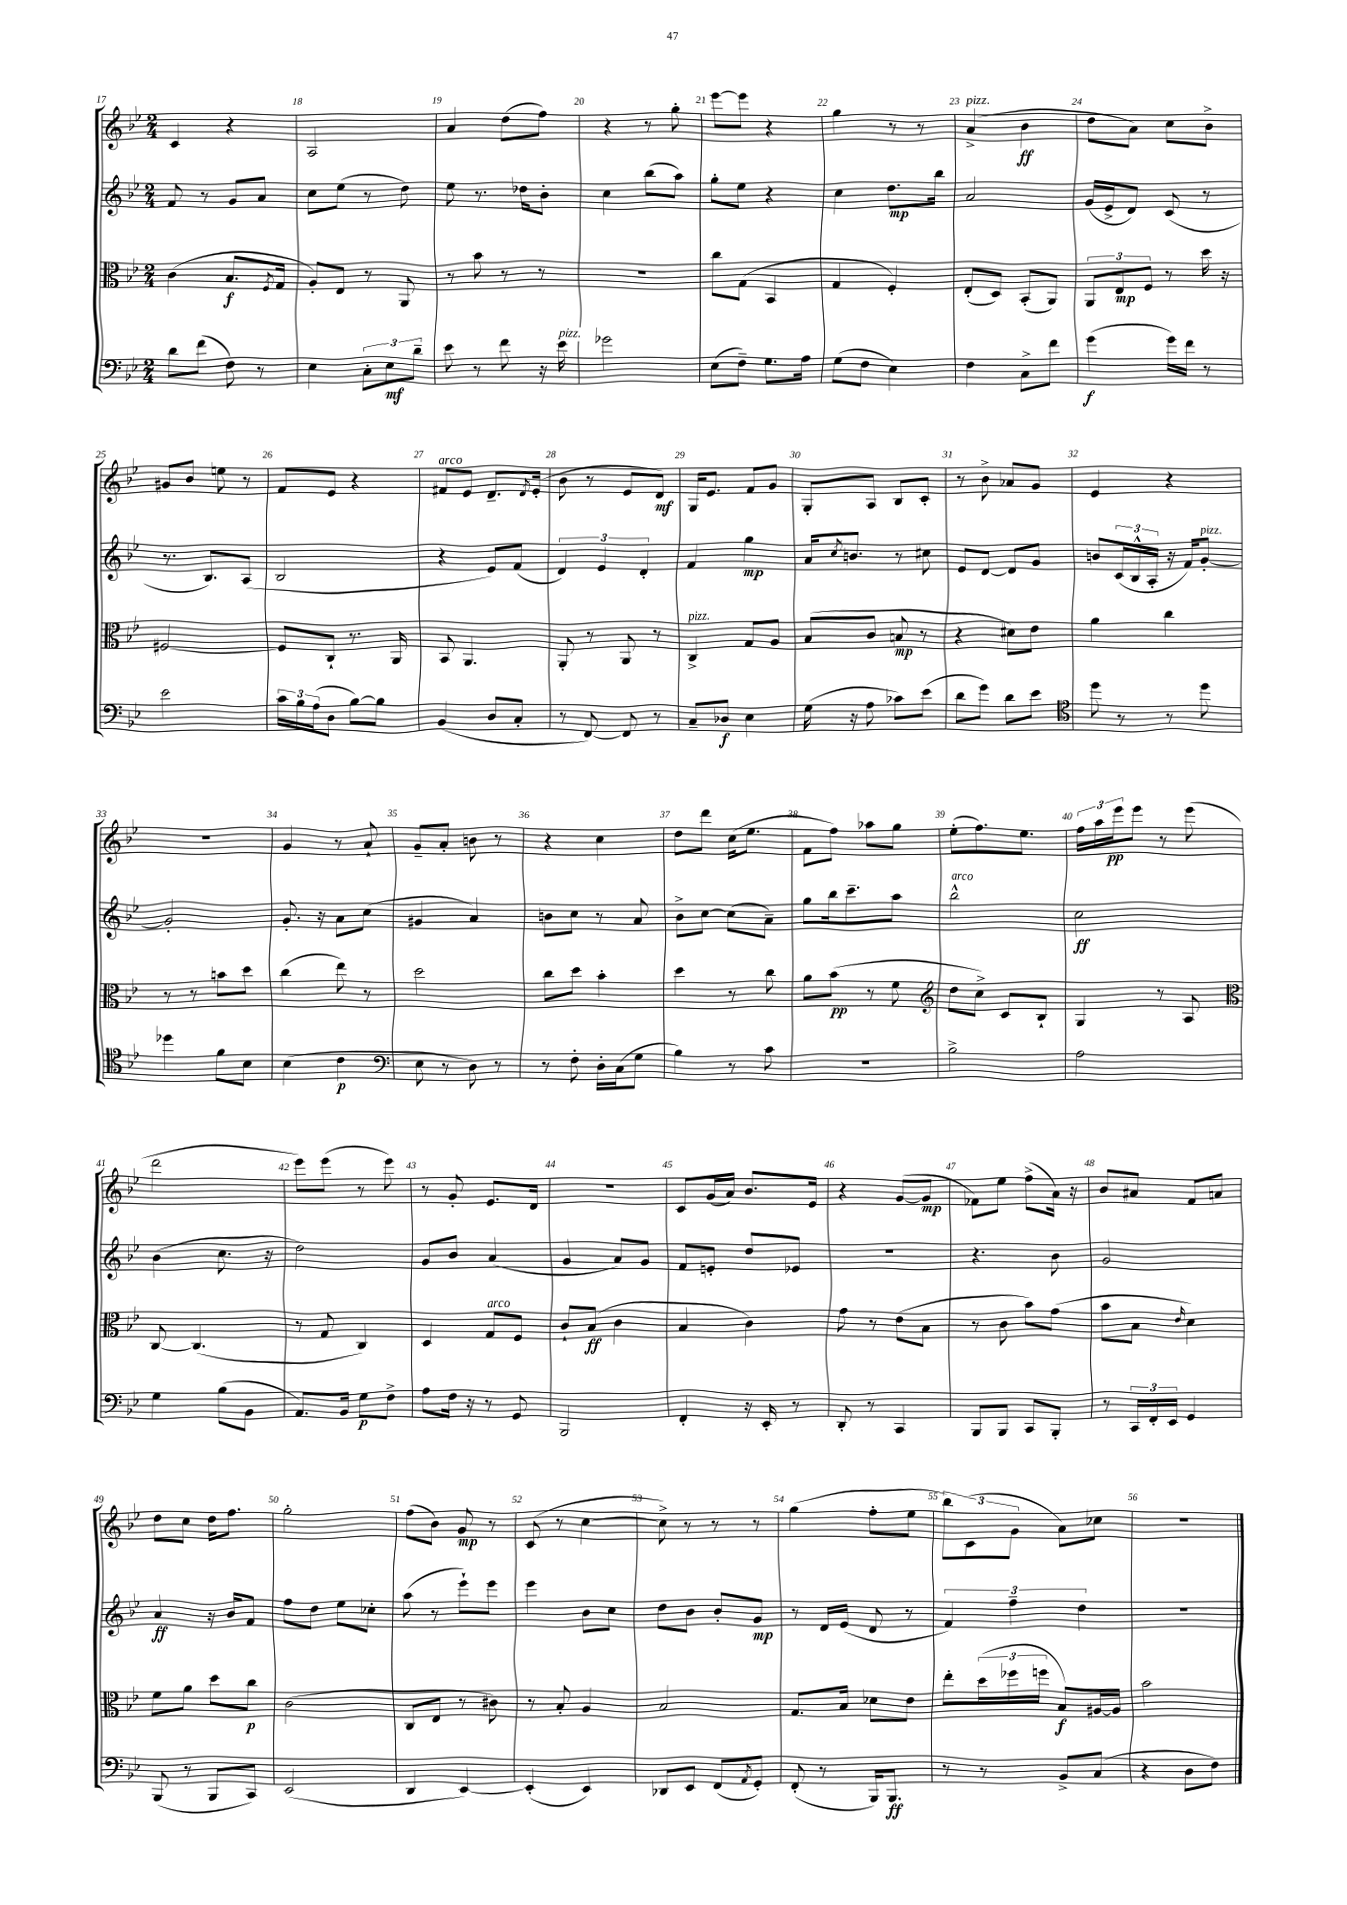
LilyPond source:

<<
\new StaffGroup <<
\new Staff = "s0" {
    \clef treble \key bes \major \numericTimeSignature \time 2/4
    c'4 r4 |
    a2 |
    a'4 d''8( f''8) |
    r4 r8 g''8-. |
    ees'''8~ ees'''8 r4 |
    g''4 r8 r8 |
    a'4->^\markup { \italic "pizz." }( bes'4\ff |
    d''8 a'8) c''8 bes'8-> |
    gis'8 bes'8 e''8 r8 |
    f'8 ees'8 r4 |
    fis'8^\markup { \italic "arco" } ees'8 d'8.-- \acciaccatura { d'8 } ees'16-.( |
    bes'8 r8 ees'8 d'8\mf) |
    g16 ees'8. f'8 g'8 |
    g8-. a8 bes8 c'8-. |
    r8 bes'8-> aes'8 g'8 |
    ees'4 r4 |
    R2 |
    g'4 r8 a'8-! |
    g'8-- a'8-. b'8 r8 |
    r4 c''4 |
    d''8 d'''8 c''16( ees''8. |
    f'8 f''8) aes''8 g''8 |
    ees''8-.( f''8.) ees''8. |
    \tuplet 3/2 { f''16 a''16 ees'''16\pp } ees'''8 r8 ees'''8( |
    d'''2 |
    ees'''8) ees'''8( r8 ees'''8) |
    r8 g'8-. ees'8. d'16 |
    r2 |
    c'8 g'16( a'16) bes'8. ees'16 |
    r4 g'8~( g'8\mp |
    fes'8) ees''8 f''8->( a'16) r16 |
    bes'8 ais'8 f'8 a'8 |
    d''8 c''8 d''16 f''8. |
    g''2-. |
    f''8( bes'8) g'8\mp r8 |
    c'8( r8 c''4~ |
    c''8->) r8 r8 r8 |
    g''4( f''8-. ees''8 |
    \tuplet 3/2 { bes''8) c'8( g'8 } a'8) ces''8 |
    r2 \bar "|." |
}
\new Staff = "s1" {
    \clef treble \key bes \major \numericTimeSignature \time 2/4
    f'8 r8 g'8 a'8 |
    c''8 ees''8( r8 d''8) |
    ees''8 r8. des''16 bes'8-. |
    c''4 bes''8( a''8) |
    g''8-. ees''8 r4 |
    c''4 d''8.\mp bes''16 |
    a'2 |
    g'16( ees'16-> d'8) c'8( r8 |
    r8. bes8.) a8( |
    bes2 |
    r4 ees'8) f'8( |
    \tuplet 3/2 { d'4) ees'4 d'4-. } |
    f'4 g''4\mp |
    a'16 \acciaccatura { c''8 } b'8. r8 cis''8 |
    ees'8 d'8~ d'8 g'8 |
    b'8 \tuplet 3/2 { c'16( bes16-^ a16-. } r16 f'16) g'8~-.^\markup { \italic "pizz." } |
    g'2-. |
    g'8.-. r16 a'8 c''8( |
    gis'4 a'4) |
    b'8 c''8 r8 a'8 |
    bes'8-> c''8~ c''8( a'8--) |
    g''8 bes''16 c'''8.-- a''8 |
    bes''2-^^\markup { \italic "arco" } |
    c''2\ff |
    bes'4( c''8. r16 |
    d''2) |
    g'8 bes'8 a'4( |
    g'4 a'8) g'8 |
    f'8 e'8-. d''8 ees'8 |
    R2 |
    r4. bes'8 |
    g'2 |
    a'4\ff r16 bes'16 f'8 |
    f''8 d''8 ees''8 ces''8-. |
    a''8( r8 ees'''8-!) ees'''8 |
    ees'''4 bes'8 c''8 |
    d''8 bes'8 bes'8-. g'8\mp |
    r8 d'16 ees'16( d'8 r8 |
    \tuplet 3/2 { f'4) f''4-- d''4 } |
    R2 \bar "|." |
}
\new Staff = "s2" {
    \clef alto \key bes \major \numericTimeSignature \time 2/4
    c'4( bes8.\f \acciaccatura { f8 } g16 |
    a8-.) ees8 r8 a,8 |
    r8 bes'8 r8 r8 |
    R2 |
    c''8 g8( bes,4 |
    g4 f4-.) |
    ees8-.( d8) bes,8-.( a,8) |
    \tuplet 3/2 { a,8 ees8\mp f8 } r8 d''16 r16 |
    fis2~ |
    fis8 c8-! r8. a,16 |
    bes,8 a,4. |
    a,8-. r8 a,8 r8 |
    c4->^\markup { \italic "pizz." } g8 a8 |
    bes8( c'8 b8\mp r8 |
    r4 dis'8) ees'8 |
    a'4 c''4 |
    r8 r8 b'8 d''8 |
    c''4( ees''8) r8 |
    d''2 |
    c''8 d''8 bes'4-. |
    d''4 r8 c''8 |
    a'8 bes'8\pp( r8 f'8 |
    \clef treble d''8 c''8->) c'8 bes8-! |
    g4 r8 a8 |
    \clef alto c8~ c4.( |
    r8 g8 c4) |
    d4 g8^\markup { \italic "arco" } f8 |
    c'8-! bes8\ff( c'4 |
    bes4 c'4) |
    g'8 r8 ees'8( bes8 |
    r8 c'8 bes'8) g'8( |
    bes'8 bes8 \grace { ees'16 } d'4) |
    f'8 a'8 d''8 c''8\p |
    c'2( |
    c8 ees8 r8 cis'8) |
    r8 bes8-. a4 |
    bes2 |
    g8. bes16 des'8 ees'8 |
    ees''8-. \tuplet 3/2 { d''16( fes''16 f''16 } bes8\f) ais16~ ais16 |
    bes'2 \bar "|." |
}
\new Staff = "s3" {
    \clef bass \key bes \major \numericTimeSignature \time 2/4
    d'8 f'8( f8) r8 |
    ees4 \tuplet 3/2 { c8-. ees8\mf d'8-- } |
    ees'8 r8 f'8 r16 ees'16^\markup { \italic "pizz." } |
    ges'2 |
    ees8( f8--) g8. a16 |
    g8( f8 ees4) |
    f4 c8-> f'8 |
    g'4\f( g'16) f'16 r8 |
    ees'2 |
    \tuplet 3/2 { c'16 bes16 a16( } d8 bes8~) bes8 |
    bes,4( d8 c8-. |
    r8 f,8~) f,8 r8 |
    c8-- des8\f ees4 |
    g16( r16 a8 ces'8) ees'8( |
    d'8 g'8) d'8 ees'8 |
    \clef tenor d''8 r8 r8 d''8 |
    des''4 f'8 bes8 |
    bes4( c'4\p |
    \clef bass ees8 r8 d8) r8 |
    r8 f8-. d16-. c16( g8 |
    bes4) r8 c'8 |
    R2 |
    bes2-> |
    a2 |
    g4 bes8( bes,8 |
    a,8.) bes,16 g8\p f8-> |
    a8 f16 r16 r8 g,8 |
    bes,,2 |
    f,4-. r16 ees,16-. r8 |
    d,8-. r8 c,4 |
    bes,,8 bes,,8 c,8 bes,,8-. |
    r8 \tuplet 3/2 { c,16 f,16-. ees,16 } g,4 |
    bes,,8( r8 bes,,8 c,8) |
    ees,2( |
    d,4 ees,4~) |
    ees,4-.( ees,4) |
    des,8 ees,8 f,8( \acciaccatura { a,8 } g,8-.) |
    f,8-.( r8 bes,,16) bes,,8.\ff |
    r8 r8 bes,8-> c8( |
    r4 d8 f8) \bar "|." |
}
>>
>>
\layout { \context { \Score currentBarNumber = #17 \override BarNumber.break-visibility = ##(#f #t #t) barNumberVisibility = #all-bar-numbers-visible } }
